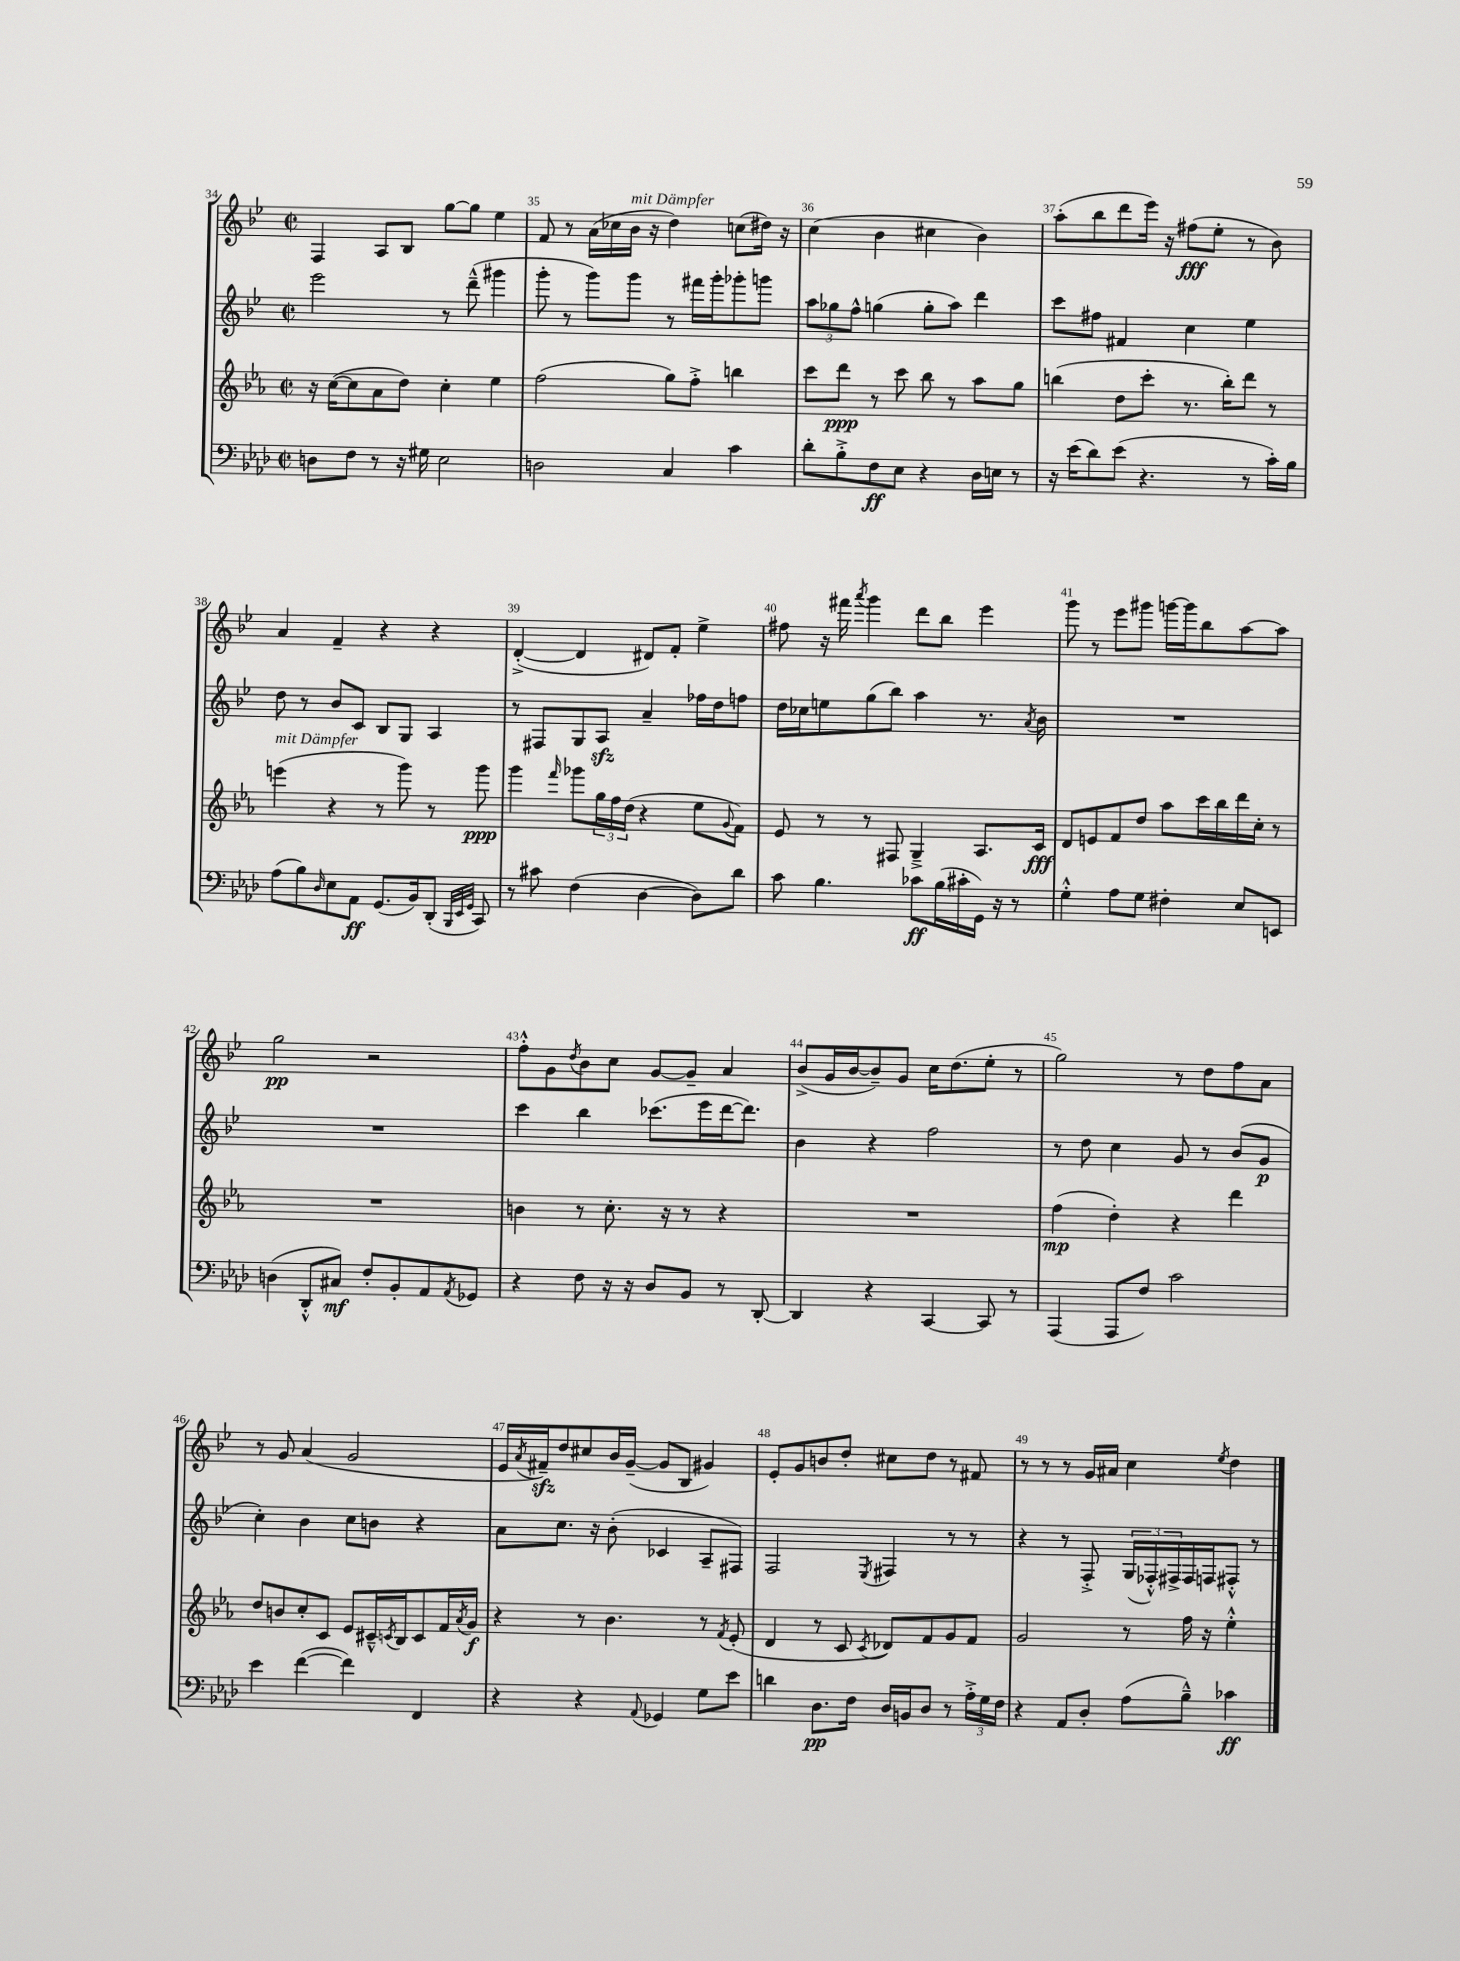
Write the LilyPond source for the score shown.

<<
\new StaffGroup <<
\new Staff = "s0" {
    \clef treble \key bes \major \defaultTimeSignature \time 2/2
    f4 a8 bes8 g''8~ g''8 ees''4 |
    f'8 r8 a'16( ces''16 bes'16^\markup { \italic "mit Dämpfer" } r16 d''4) c''8( dis''16) r16 |
    c''4( bes'4 cis''4 bes'4) |
    a''8-.( bes''8 d'''8 ees'''16) r16 fis''8\fff( ees''8-. r8 bes'8) |
    a'4 f'4-- r4 r4 |
    d'4~-.->( d'4 dis'8) f'8-. ees''4-> |
    fis''8 r16 fis'''16 \acciaccatura { a'''8 } g'''4 d'''8 bes''8 ees'''4 |
    g'''8 r8 ees'''8 gis'''8 g'''16~ g'''16 bes''8 a''8~ a''8 |
    g''2\pp r2 |
    f''8-.-^ g'8 \acciaccatura { d''8 } bes'8 c''8 g'8~ g'8-- a'4 |
    bes'8->( g'16 bes'16~ bes'8--) g'8 c''16 d''8.( ees''8-. r8 |
    g''2) r8 d''8 f''8 a'8 |
    r8 g'8 a'4( g'2 |
    ees'16 \acciaccatura { a'8 } fis'16--\sfz) d''8 cis''8 bes'16 g'16~--( g'8 bes8 gis'4) |
    ees'8-. g'8 b'8 d''8-. cis''8 d''8 r8 fis'8 |
    r8 r8 r8 g'16 ais'16 c''4 \acciaccatura { ees''8 } d''4 \bar "|." |
}
\new Staff = "s1" {
    \clef treble \key bes \major \defaultTimeSignature \time 2/2
    ees'''2 r8 d'''8---^( gis'''4 |
    g'''8-. r8 g'''8) g'''8 r8 fis'''16 g'''16-. ges'''8-. g'''8 |
    \tuplet 3/2 { a''8 ges''8 f''8-^ } g''4( g''8-. a''8) d'''4 |
    c'''8 fis''8 fis'4 c''4 ees''4 |
    d''8 r8 bes'8 c'8 bes8 g8 a4 |
    r8 fis8 g8 a8\sfz a'4-- fes''16 d''16 f''8 |
    d''16 ces''16 e''8 g''8( bes''8) a''4 r8. \acciaccatura { a'8 } bes'16 |
    R1 |
    R1 |
    c'''4 bes''4 ces'''8.( ees'''16 d'''16~ d'''8.) |
    bes'4 r4 f''2 |
    r8 d''8 c''4 g'8 r8 bes'8( g'8\p |
    c''4-.) bes'4 c''8 b'8 r4 |
    a'8 c''8. r16 bes'8-.( ces'4 a8-- fis8) |
    f2 \acciaccatura { ees8 } fis4 r8 r8 |
    r4 r8 f8-.-> \tuplet 3/2 { g16( fes16-.-^) fis16-> } fis16 f16 fis8-.-^ r8 \bar "|." |
}
\new Staff = "s2" {
    \clef treble \key ees \major \defaultTimeSignature \time 2/2
    r16 c''16~( c''8 aes'8 d''8) c''4-. ees''4 |
    f''2( g''8) f''8-.-> b''4 |
    c'''8 d'''8\ppp r8 c'''8 bes''8 r8 aes''8 g''8 |
    b''4( d''8 c'''8-. r8. b''16-.) d'''8 r8 |
    e'''4^\markup { \italic "mit Dämpfer" }( r4 r8 g'''8) r8 g'''8\ppp |
    g'''4 \grace { f'''16 } ges'''8 \tuplet 3/2 { g''16 f''16 d''16( } r4 ees''8 \appoggiatura { g'8 } f'8) |
    ees'8 r8 r8 fis8 g4---> aes8. c'16\fff |
    d'8 e'8 f'8 d''8 aes''8 c'''16 bes''16 d'''16 c''16-. r8 |
    R1 |
    b'4 r8 c''8.-. r16 r8 r4 |
    R1 |
    f''4\mp( d''4-.) r4 d'''4 |
    d''8 b'8 c''8-. c'8 ees'8 cis'16---^ \acciaccatura { c'8 } bes16 c'8 f'16 \acciaccatura { aes'8 } g'16\f |
    r4 r8 bes'4. r8 \acciaccatura { f'8 } ees'8-.( |
    d'4 r8 c'8 \acciaccatura { c'8 } des'8) f'8 g'8 f'8 |
    g'2 r8 f''16 r16 ees''4-.-^ \bar "|." |
}
\new Staff = "s3" {
    \clef bass \key aes \major \defaultTimeSignature \time 2/2
    d8 f8 r8 r16 gis16 ees2 |
    d2 c4 c'4 |
    des'8-. bes8-.-> f8\ff ees8 r4 des16 e16 r8 |
    r16 ees'16( des'8) ees'8( r4. r8 c'16-.) bes16 |
    aes8( bes8) \grace { des16 } ees8 aes,8\ff g,8.( bes,16) des,8-.( \grace { bes,,32 ees,32 g,32 } c,8) |
    r8 cis'8 f4( des4~ des8) des'8 |
    c'8 bes4. ces'8\ff bes16( cis'16-. g,16) r16 r8 |
    g4-.-^ aes8 g8 fis4-. ees8 e,8 |
    d4( des,8-.-^ cis8\mf) f8-. bes,8-. aes,8 \acciaccatura { aes,8 } ges,8 |
    r4 f8 r16 r16 des8 bes,8 r8 des,8~-. |
    des,4 r4 c,4~ c,8 r8 |
    aes,,4( aes,,8 f8) c'2 |
    ees'4 f'4~( f'4) f,4 |
    r4 r4 \appoggiatura { aes,8 } ges,4 g8 ees'8 |
    d'4 des8.\pp f16 des16 b,16 des8 r8 \tuplet 3/2 { aes16-.-> g16 f16 } |
    r4 aes,8 des8-. aes8( bes8---^) ces'4\ff \bar "|." |
}
>>
>>
\layout { \context { \Score currentBarNumber = #34 \override BarNumber.break-visibility = ##(#f #t #t) barNumberVisibility = #all-bar-numbers-visible } }
